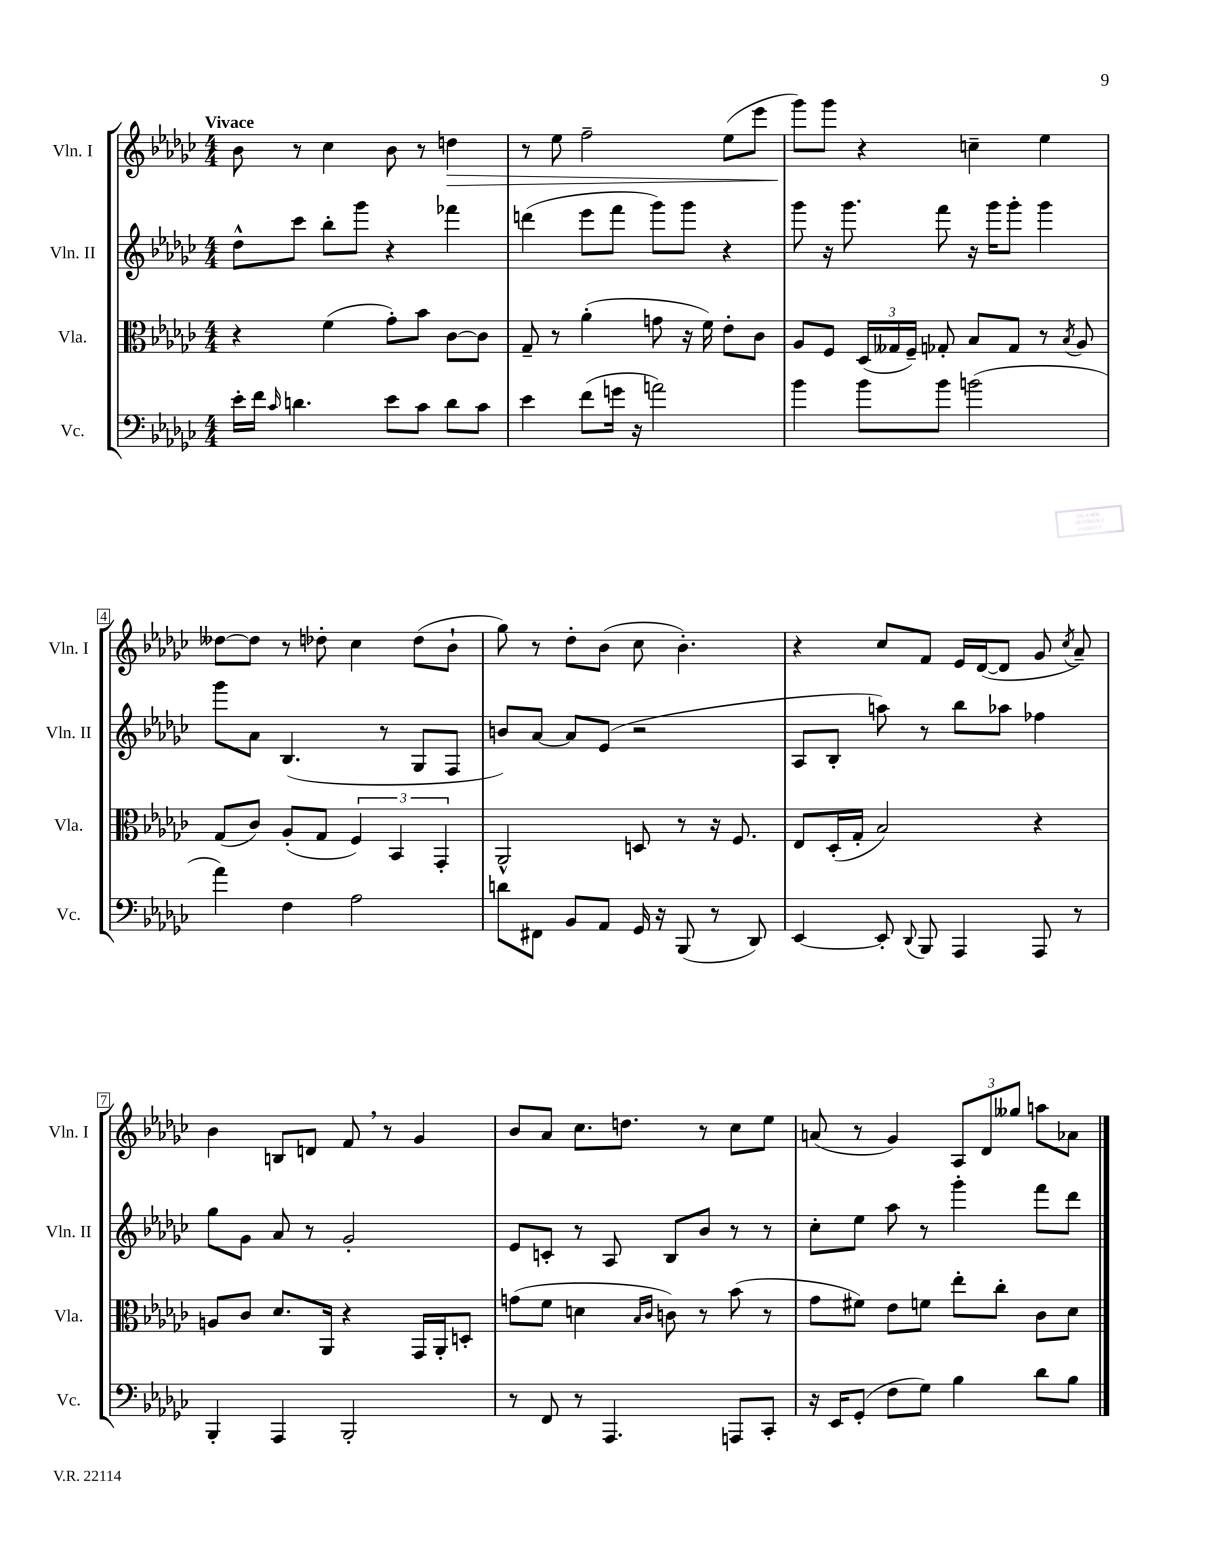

**kern	**kern	**kern	**kern
*staff4	*staff3	*staff2	*staff1
*clefF4	*clefC3	*clefG2	*clefG2
*k[b-e-a-d-g-c-]	*k[b-e-a-d-g-c-]	*k[b-e-a-d-g-c-]	*k[b-e-a-d-g-c-]
*M4/4	*M4/4	*M4/4	*M4/4
16e-'	4r	8dd-^^	8b-
16f	.	.	.
16qqc-	.	.	.
4.d	.	8ccc-	8r
.	(4f	8bb-'	4cc-
.	.	8ggg-	.
8e-	8g-')	4r	8b-
8c-	8b-	.	8r
8d	[8c-	4fff-	4dd
8c-	8c-]	.	.
=	=	=	=
4e-	8G-~	(4ddd	8r
.	8r	.	8ee-
(8f	(4a-'	8eee-	2ff~
16g	.	8fff	.
16r	.	.	.
2a)	8g	8ggg-)	.
.	16r	8ggg-	.
.	16f)	.	.
.	8e-'	4r	(8ee-
.	8c-	.	8eee-
=	=	=	=
4b-	8A-	8ggg-	8ggg-)
.	8F	16r	8ggg-
.	.	8.ggg-	.
8b-	(24D-	.	4r
.	24G--	.	.
.	24F~)	.	.
8b-	8G-'	8fff	.
(2b	8B-	16r	4cc~
.	.	16ggg-	.
.	8G-	8ggg-'	.
.	8r	4ggg-	4ee-
.	8qB-	.	.
.	8A-	.	.
=	=	=	=
4a-)	(8G-	8ggg-	[8dd--
.	8c-)	8a-	8dd--]
4F	(8A-'	(4.B-	8r
.	8G-	.	8dd-'
2A-	6F)	.	4cc-
.	.	8r	.
.	6BB-	.	.
.	.	8G-	(8dd-
.	6GG-'	.	.
.	.	8F	8b-`
=	=	=	=
8d	2AA-^^	8b)	8gg-)
8FF#	.	[8a-	8r
8BB-	.	8a-]	8dd-'
8AA-	.	(8e-	(8b-
16GG-	8D	2r	8cc-
16r	.	.	.
(8BBB-	8r	.	4.b-')
8r	16r	.	.
.	8.F	.	.
8DD-)	.	.	.
=	=	=	=
[4EE-	8E-	8A-	4r
.	(16D-'	8B-'	.
.	16G-'	.	.
8EE-']	2B-)	8aa)	8cc-
8qqDD-	.	.	.
8BBB-	.	8r	8f
4AAA-	.	8bb-	16e-
.	.	.	([16d-
.	.	8aa-	8d-]
8AAA-	4r	4ff-	8g-
.	.	.	8qcc-
8r	.	.	8a-~)
=	=	=	=
4BBB-'	8A	8gg-	4b-
.	8c-	8g-	.
4AAA-	8.d-	8a-	8B
.	.	8r	8d
.	16AA-	.	.
2BBB-'	4r	2g-'	8f
.	.	.	8r
.	16GG-	.	4g-
.	16AA-'	.	.
.	8D'	.	.
=	=	=	=
8r	(8g	8e-	8b-
8FF	8f	8c'	8a-
8r	4d	8r	8.cc-
4.AAA-	.	8A-	.
.	.	.	8.dd
.	16qqB-	.	.
.	16qqc-	.	.
.	8c)	8B-	.
.	8r	8b-	8r
8AAA	(8b-	8r	8cc-
8CC-'	8r	8r	8ee-
=	=	=	=
16r	8g-	8cc-'	(8a
16EE-	.	.	.
(8GG-'	8f#)	8ee-	8r
8F	8e-	8aa-	4g-)
8G-)	8f	8r	.
4B-	8ee-'	4ggg-'	12A-
.	.	.	12d-
.	8cc-'	.	.
.	.	.	12gg--
8d-	8c-	8fff	8aa
8B-	8d-	8ddd-	8a-
==	==	==	==
*-	*-	*-	*-
